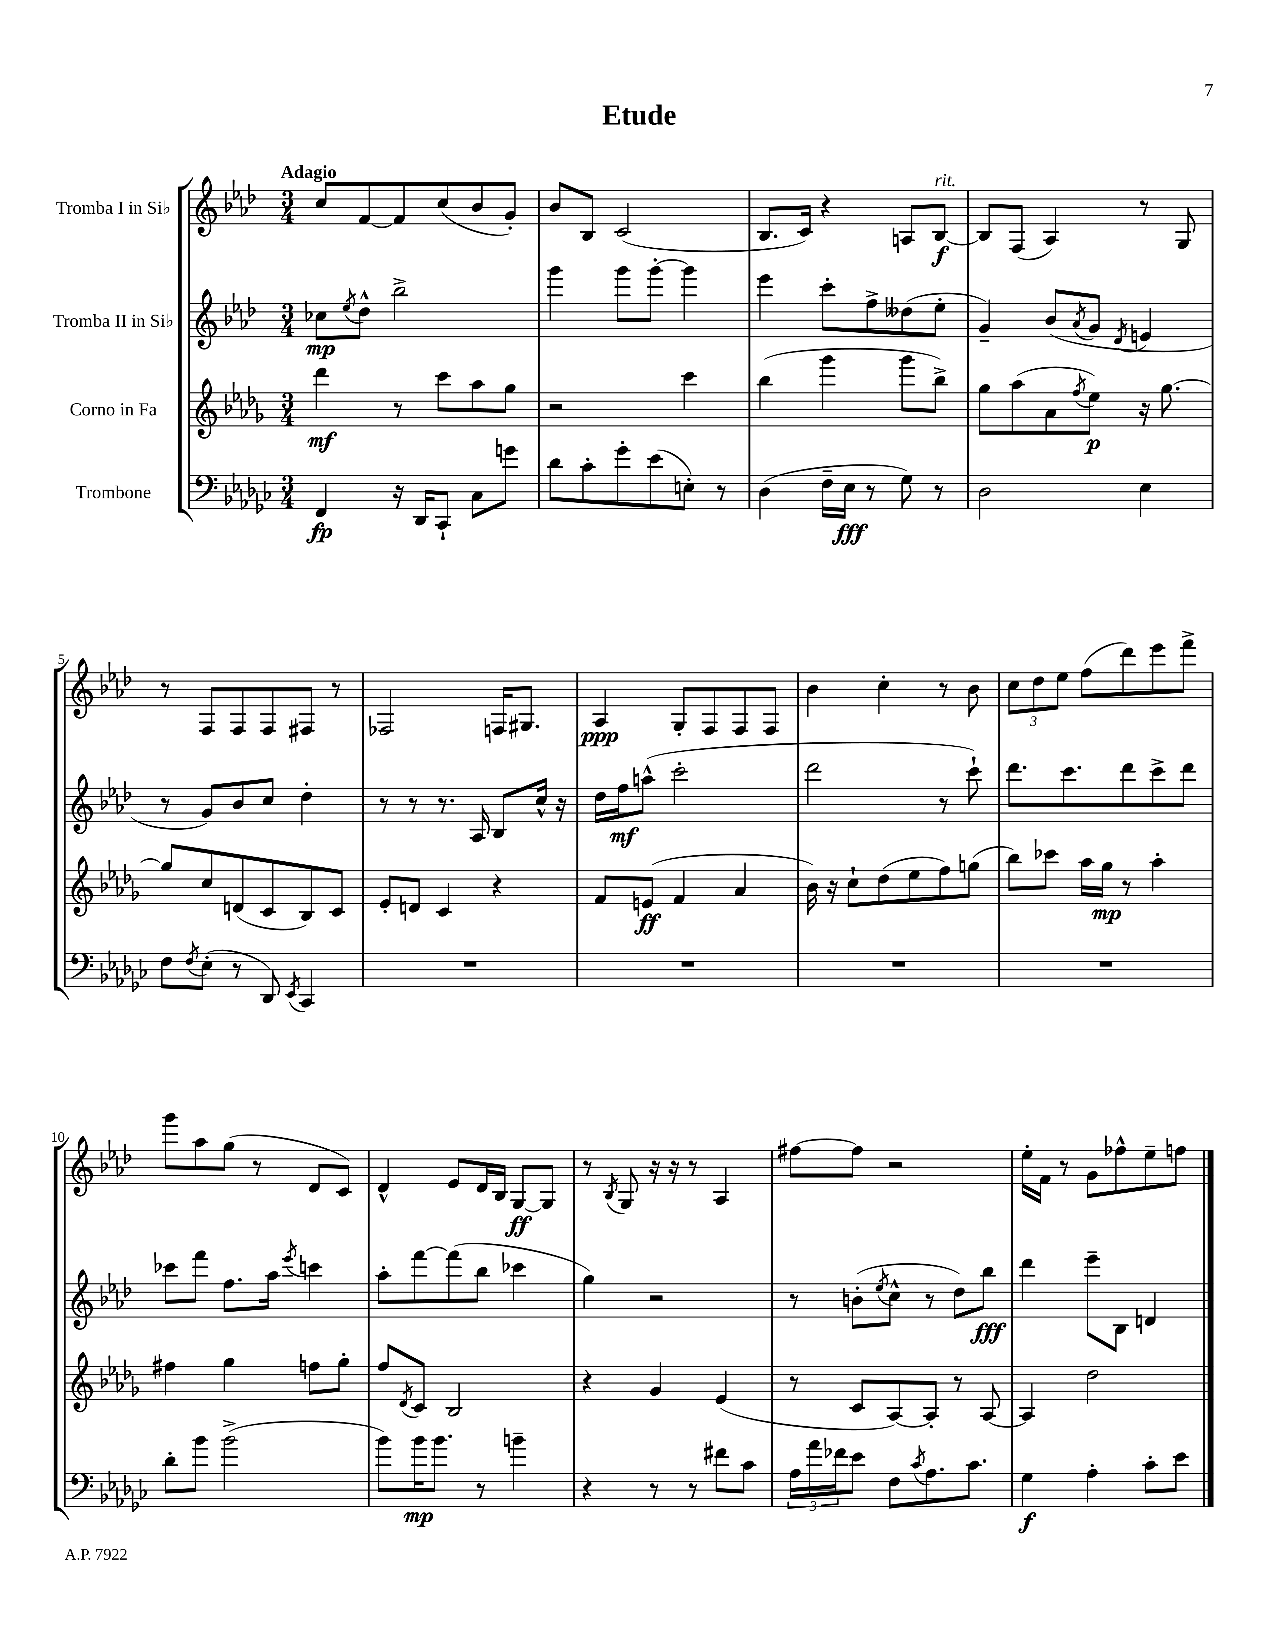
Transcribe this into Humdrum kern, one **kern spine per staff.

**kern	**dynam	**kern	**dynam	**kern	**dynam	**kern	**dynam
*part4	*part4	*part3	*part3	*part2	*part2	*part1	*part1
*staff4	*staff4	*staff3	*staff3	*staff2	*staff2	*staff1	*staff1
*I"Trombone	*	*I"Corno in Fa	*	*I"Tromba II in Si♭	*	*I"Tromba I in Si♭	*
*clefF4	*	*clefG2	*	*clefG2	*	*clefG2	*
*k[b-e-a-d-g-c-]	*	*k[b-e-a-d-g-]	*	*k[b-e-a-d-]	*	*k[b-e-a-d-]	*
*M3/4	*	*M3/4	*	*M3/4	*	*M3/4	*
=1	=1	=1	=1	=1	=1	=1	=1
!	!	!	!	!	!	!LO:TX:a:B:t=Adagio	!
4FF/	fp	4ddd-\	mf	8cc-X\L	mp	8cc/L	.
.	.	.	.	8qee-/	.	.	.
.	.	.	.	8dd-^^\J	.	[8f/	.
16r	.	8r	.	2bb-^\	.	8f/]	.
16DD-/KL	.	.	.	.	.	.	.
8CC-`/J	.	8ccc\L	.	.	.	(8cc/	.
8C-\L	.	8aa-\	.	.	.	8b-/	.
8gn\J	.	8gg-\J	.	.	.	8g'/J)	.
=2	=2	=2	=2	=2	=2	=2	=2
8d-\L	.	2r	.	4ggg\	.	8b-/L	.
8c-'\	.	.	.	.	.	8B-/J	.
8g-'\	.	.	.	8ggg\L	.	(2c/	.
(8e-\	.	.	.	[8ggg'\J	.	.	.
8En'\J)	.	4ccc\	.	4ggg\]	.	.	.
8r	.	.	.	.	.	.	.
=3	=3	=3	=3	=3	=3	=3	=3
(4D-\	.	(4bb-\	.	4eee-\	.	8.B-/L	.
.	.	.	.	.	.	16c/Jk)	.
16F~\LL	.	4ggg-\	.	8ccc'\L	.	4r	.
16E-\JJ	fff	.	.	.	.	.	.
8r	.	.	.	8ff^\	.	.	.
8G-\)	.	8ggg-\L	.	(8dd--X\	.	8An/L	.
!	!	!	!	!	!	!LO:TX:a:i:t=rit.	!
8r	.	8bb-^\J)	.	8ee-'\J	.	[8B-/J	f
=4	=4	=4	=4	=4	=4	=4	=4
2D-\	.	8gg-\L	.	4g~/)	.	8B-/L]	.
.	.	(8aa-\	.	.	.	(8F/J	.
.	.	8a-\	.	(8b-/L	.	4A-/)	.
.	.	8qff/	.	8qa-/	.	.	.
.	.	8ee-\J)	p	8g/J	.	.	.
.	.	.	.	8qd-/	.	.	.
4E-\	.	16r	.	4en/	.	8r	.
.	.	[8.gg-\	.	.	.	.	.
.	.	.	.	.	.	8G/	.
!!LO:LB:g=z
=5	=5	=5	=5	=5	=5	=5	=5
8F\L	.	8gg-/L]	.	8r	.	8r	.
8qF/	.	.	.	.	.	.	.
(8E-'\J	.	8cc/	.	8g/L)	.	8F/L	.
8r	.	(8dn/	.	8b-/	.	8F/	.
8DD-/)	.	8c/	.	8cc/J	.	8F/	.
8qEE-/	.	.	.	.	.	.	.
4CC-/	.	8B-/)	.	4dd-'\	.	8F#X/J	.
.	.	8c/J	.	.	.	8r	.
=6	=6	=6	=6	=6	=6	=6	=6
2.r	.	8e-'/L	.	8r	.	2F-X/	.
.	.	8dn/J	.	8r	.	.	.
.	.	4c/	.	8.r	.	.	.
.	.	.	.	16A-/	.	.	.
.	.	4r	.	8B-/L	.	16Fn/KL	.
.	.	.	.	.	.	8.G#X/J	.
.	.	.	.	16cc^^/Jk	.	.	.
.	.	.	.	16r	.	.	.
=7	=7	=7	=7	=7	=7	=7	=7
2.r	.	8f/L	.	16dd-\LL	.	4A-/	ppp
.	.	.	.	16ff\J	mf	.	.
.	.	(8en/J	ff	(8aan^^\J	.	.	.
.	.	4f/	.	2ccc'\	.	8G'/L	.
.	.	.	.	.	.	8F/	.
.	.	4a-/	.	.	.	8F/	.
.	.	.	.	.	.	8F/J	.
=8	=8	=8	=8	=8	=8	=8	=8
2.r	.	16b-\)	.	2ddd-\	.	4b-\	.
.	.	16r	.	.	.	.	.
.	.	8cc`\L	.	.	.	.	.
.	.	(8dd-\	.	.	.	4cc'\	.
.	.	8ee-\	.	.	.	.	.
.	.	8ff\)	.	8r	.	8r	.
.	.	(8ggn\J	.	8ccc`\)	.	8b-\	.
=9	=9	=9	=9	=9	=9	=9	=9
2.r	.	8bb-\L)	.	8.ddd-\L	.	12cc\L	.
.	.	.	.	.	.	12dd-\	.
.	.	8ccc-X\J	.	.	.	.	.
.	.	.	.	.	.	12ee-\J	.
.	.	.	.	8.ccc\	.	.	.
.	.	16aa-\LL	.	.	.	(8ff\L	.
.	.	16gg-\JJ	mp	.	.	.	.
.	.	8r	.	8ddd-\	.	8ddd-\)	.
.	.	4aa-'\	.	8ccc^\	.	8eee-\	.
.	.	.	.	8ddd-\J	.	8fff^\J	.
!!LO:LB:g=z
=10	=10	=10	=10	=10	=10	=10	=10
8d-'\L	.	4ff#X\	.	8ccc-X\L	.	8ggg\L	.
8b-\J	.	.	.	8fff\J	.	8aa-\	.
(2b-^\	.	4gg-\	.	8.ff\L	.	(8gg\J	.
.	.	.	.	.	.	8r	.
.	.	.	.	16aa-\Jk	.	.	.
.	.	.	.	8qeee-/	.	.	.
.	.	8ffn\L	.	4cccn\	.	8d-/L	.
.	.	8gg-'\J	.	.	.	8c/J)	.
=11	=11	=11	=11	=11	=11	=11	=11
8b-\L)	.	8ff/L	.	8aa-'\L	.	4d-^^/	.
.	.	8qd-/	.	.	.	.	.
16b-\K	mp	8c/J	.	[8fff\	.	.	.
8.b-\J	.	.	.	.	.	.	.
.	.	2B-/	.	(8fff\]	.	8e-/L	.
8r	.	.	.	8bb-\J	.	16d-/L	.
.	.	.	.	.	.	16B-/JJ	.
4bn~\	.	.	.	4ccc-X\	.	[8G/L	ff
.	.	.	.	.	.	8G/J]	.
=12	=12	=12	=12	=12	=12	=12	=12
4r	.	4r	.	4gg\)	.	8r	.
.	.	.	.	.	.	8qB-/	.
.	.	.	.	.	.	8G/	.
8r	.	4g-/	.	2r	.	16r	.
.	.	.	.	.	.	16r	.
8r	.	.	.	.	.	8r	.
8f#X\L	.	(4e-/	.	.	.	4A-/	.
8c-\J	.	.	.	.	.	.	.
=13	=13	=13	=13	=13	=13	=13	=13
24A-\LL	.	8r	.	8r	.	[8ff#X\L	.
24a-\	.	.	.	.	.	.	.
24f-X\J	.	.	.	.	.	.	.
8e-\J	.	8c/L	.	(8bn'\L	.	8ff#\J]	.
.	.	.	.	8qee-/	.	.	.
8F\L	.	[8A-/)	.	8cc^^\J	.	2r	.
8qc-/	.	.	.	.	.	.	.
8.A-\	.	8A-'/J]	.	8r	.	.	.
.	.	8r	.	8dd-\L)	.	.	.
8.c-\J	.	.	.	.	.	.	.
.	.	[8A-/	.	8bb-\J	fff	.	.
=14	=14	=14	=14	=14	=14	=14	=14
4G-\	f	4A-/]	.	4ddd-\	.	16ee-'\LL	.
.	.	.	.	.	.	16f\JJ	.
.	.	.	.	.	.	8r	.
4A-'\	.	2dd-\	.	8eee-~\L	.	8g\L	.
.	.	.	.	8B-\J	.	8ff-X^^\	.
8c-'\L	.	.	.	4dn/	.	8ee-~\	.
8e-\J	.	.	.	.	.	8ffn\J	.
==	==	==	==	==	==	==	==
*-	*-	*-	*-	*-	*-	*-	*-
